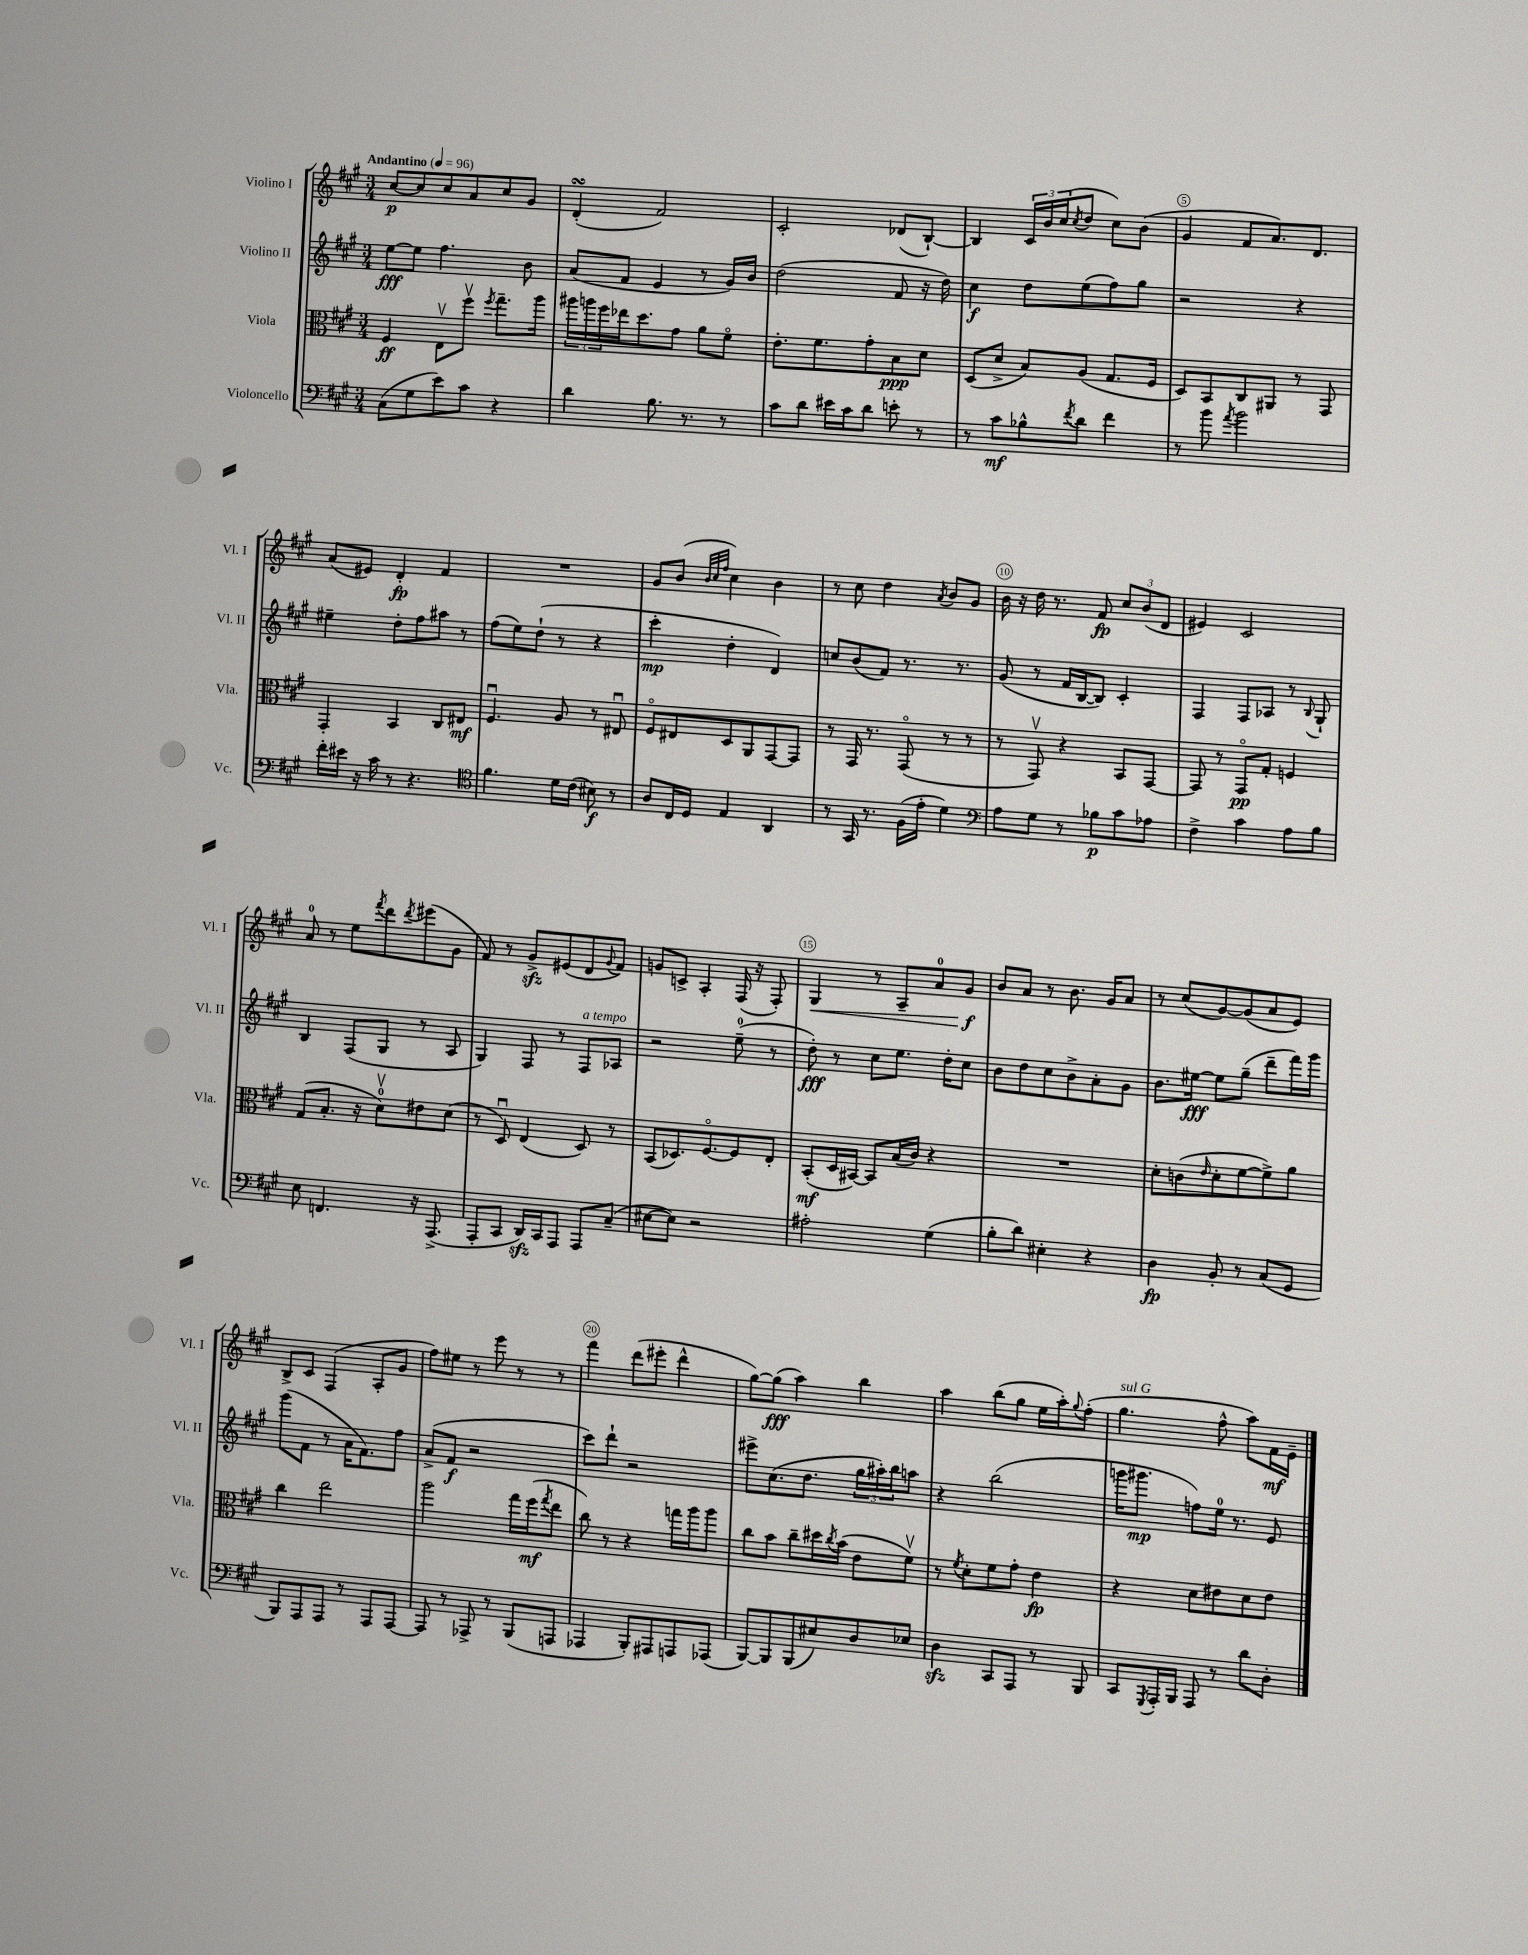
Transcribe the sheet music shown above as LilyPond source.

<<
\new StaffGroup <<
\new Staff = "s0" \with { instrumentName = "Violino I" shortInstrumentName = "Vl. I" } {
    \clef treble \key a \major \numericTimeSignature \time 3/4 \tempo "Andantino" 4 = 96
    cis''8~\p cis''8 cis''8 a'8 cis''8 gis'8 |
    d'4-.\turn( fis'2) |
    cis'2-. des'8( b8~-!) |
    b4 \tuplet 3/2 { cis'16 b'16 cis''16( } \acciaccatura { cis''8 } d''8 cis''8) b'8( |
    gis'4 fis'8 a'8.) d'8. |
    a'8( eis'8) d'4-.\fp fis'4 |
    R2. |
    gis'8 b'8( \grace { b'32 cis''32 fis''32 } cis''4) b'4 |
    r8 cis''8 d''4 \acciaccatura { a'8 } b'8 gis'8 |
    b'16 r16 d''16 r8. fis'8\fp \tuplet 3/2 { cis''8 b'8( d'8 } |
    eis'4) cis'2 |
    a'8-0 r8 e''8 \acciaccatura { fis'''8 } d'''8 \acciaccatura { d'''8 } eis'''8( gis'8 |
    fis'8) r8 gis'8->\sfz eis'8( d'8 \appoggiatura { gis'8 } fis'8) |
    g'8 c'8-> a4-. fis16( r16 fis8-.) |
    gis4\< r8 a8-- a'8-0 gis'8\f\! |
    b'8 a'8 r8 b'8. gis'16 a'8 |
    r8 cis''8( gis'8~) gis'8( a'8 e'8) |
    b8-> cis'8 fis4( a8-. gis'8 |
    fis''8) eis''8 r8 e'''8 r8 r8 |
    fis'''4 d'''8( eis'''8-. d'''4-^ |
    gis''8~) gis''8\fff( a''4) b''4 |
    a''4 b''8( gis''8 e''16 a''16-.) \appoggiatura { gis''8 } fis''8-.( |
    gis''4.^\markup { \italic "sul G" } fis''8-^ a''8) fis'16\mf e'16-- \bar "|." |
}
\new Staff = "s1" \with { instrumentName = "Violino II" shortInstrumentName = "Vl. II" } {
    \clef treble \key a \major \numericTimeSignature \time 3/4
    e''8~\fff e''8 fis''4. b'8 |
    a'8( fis'8 e'4 r8 gis'16) b'16 |
    d''2( fis'8 r16 d''16) |
    cis''4\f d''8 e''8( fis''8) gis''8 |
    r2 r4 |
    eis''4-- d''8-. fis''8 ais''8 r8 |
    fis''8( e''8) d''8-!( r8 r4 |
    cis'''4-.\mp d''4-. d'4) |
    c''8 b'8( fis'8) r8. r8. |
    gis'8( r8 fis'16 b16~ b8) cis'4-. |
    fis4 fis8 aes8 r8 \appoggiatura { b8 } gis8-! |
    b4 fis8( gis8 r8 a8 |
    gis4) fis8 r8 fis8^\markup { \italic "a tempo" } aes8 |
    r2 e''8-0--( r8 |
    d''8-.\fff) r8 cis''8 e''8. d''16-. cis''8 |
    b'8 d''8 cis''8 b'8-> a'8-. gis'8 |
    b'8. eis''16~\fff eis''8 gis''8--( d'''8-- fis'''16) gis'''16 |
    gis'''8( fis'8 r8 a'16 fis'8.) fis''8 |
    a'8->( fis'8\f r2 |
    cis'''8) d'''8-! r2 |
    eis'''8-> cis''8.( d''8. \tuplet 3/2 { gis''16 ais''16-.) b''16 } a''8 |
    r4 b''2( |
    g'''16 gis'''8.\mp f''8) e''16-0 r8. e'8 \bar "|." |
}
\new Staff = "s2" \with { instrumentName = "Viola" shortInstrumentName = "Vla." } {
    \clef alto \key a \major \numericTimeSignature \time 3/4
    fis4\ff e8\upbow fis''8\upbow \acciaccatura { fis''8 } gis''8.-- a''16 |
    \tuplet 3/2 { ais''16 a''16 fis''16 } ees''16 d''8. gis'8 a'8 fis'8\flageolet |
    e'8.-. fis'8. gis'8-. b8\ppp d'8 |
    d8( d'8-> b8) a8( gis8. fis16 |
    d8) b,8 cis8 ais,8 r8 gis,8 |
    gis,4-. b,4 cis8 eis8\mf |
    fis4.\downbow a8 r8 eis8\downbow |
    fis8\flageolet eis8 d8 a,8 gis,8~ gis,8 |
    r8 gis,16 r8. gis,8\flageolet( r8 r8 |
    r8 gis,8\upbow) r4 b,8 gis,8~ |
    gis,8 r8 gis,8\flageolet\pp gis8-. f4 |
    gis8( b8.-. r16 d'8-0\upbow) eis'8 d'8( |
    r8 d8\downbow) e4( d8) r8 |
    b,8( des8.) fis8.~\flageolet fis8 e8-. |
    b,8-.\mf( d16 bis,16~) bis,8 b16( cis'16) r4 |
    R2. |
    d'8-. c'8( \grace { e'16 } d'8-. fis'8~ fis'8->) a'8 |
    cis''4 e''2 |
    a''2 gis''16 fis''16\mf( \acciaccatura { gis''8 } e''8 |
    cis''8) r8 r4 g''16 a''16 a''8 |
    cis''8 b'8 cis''8-- dis''16 \acciaccatura { cis''8 } b'16( e'8 fis'8\upbow) |
    r8 \acciaccatura { fis'8 } d'8-. fis'8 gis'8-. e'4\fp |
    r4 d'8 eis'8 d'8 eis'8 \bar "|." |
}
\new Staff = "s3" \with { instrumentName = "Violoncello" shortInstrumentName = "Vc." } {
    \clef bass \key a \major \numericTimeSignature \time 3/4
    cis8( gis8 e'8) cis'8 r4 |
    d'4 b8. r8. r8 |
    cis'8 d'8 eis'16 cis'16 d'8 e'8-. r8 |
    r8 cis'8\mf bes8-^ \acciaccatura { fis'8 } d'8 fis'4 |
    r8 b'8 \acciaccatura { a'8 } b'2 |
    fis'16-. eis'16 r16 cis'16 r8 r4. |
    \clef tenor fis'4. d'16 cis'16( bis8\f) r8 |
    a8 cis16 d16 e4 a,4 |
    r8 gis,16 r8. fis16( e'16-. d'4) |
    \clef bass a8 gis8 r8 bes8\p cis'8 aes8 |
    fis4-> cis'4 a8 b8 |
    e8 f,4. r16 a,,8.->( |
    a,,8-. cis,8 d,16\sfz) cis,16 a,,8 a,,8 cis8--( |
    eis8~ eis8) r2 |
    ais2-. gis4( |
    b8-. d'8) eis4-. r4 |
    d4\fp b,8-. r8 cis8( gis,8 |
    b,,8) a,,8 a,,8 r8 a,,8 a,,8~ |
    a,,8 r8 aes,,8-> r8 b,,8( a,,8 |
    aes,,4 b,,8-.) ais,,8 a,,8 aes,,8( |
    b,,8~) b,,8 b,,8( eis8) d8 ees8 |
    d4\sfz cis,8 a,,8 r8 b,,8 |
    cis,8 \acciaccatura { gis,,8 } a,,16-. b,,16 a,,8 r8 d'8 d8-. \bar "|." |
}
>>
>>
\layout { \context { \Score \override BarNumber.break-visibility = ##(#f #t #t) barNumberVisibility = #(every-nth-bar-number-visible 5) \override BarNumber.stencil = #(make-stencil-circler 0.1 0.3 ly:text-interface::print) } }
